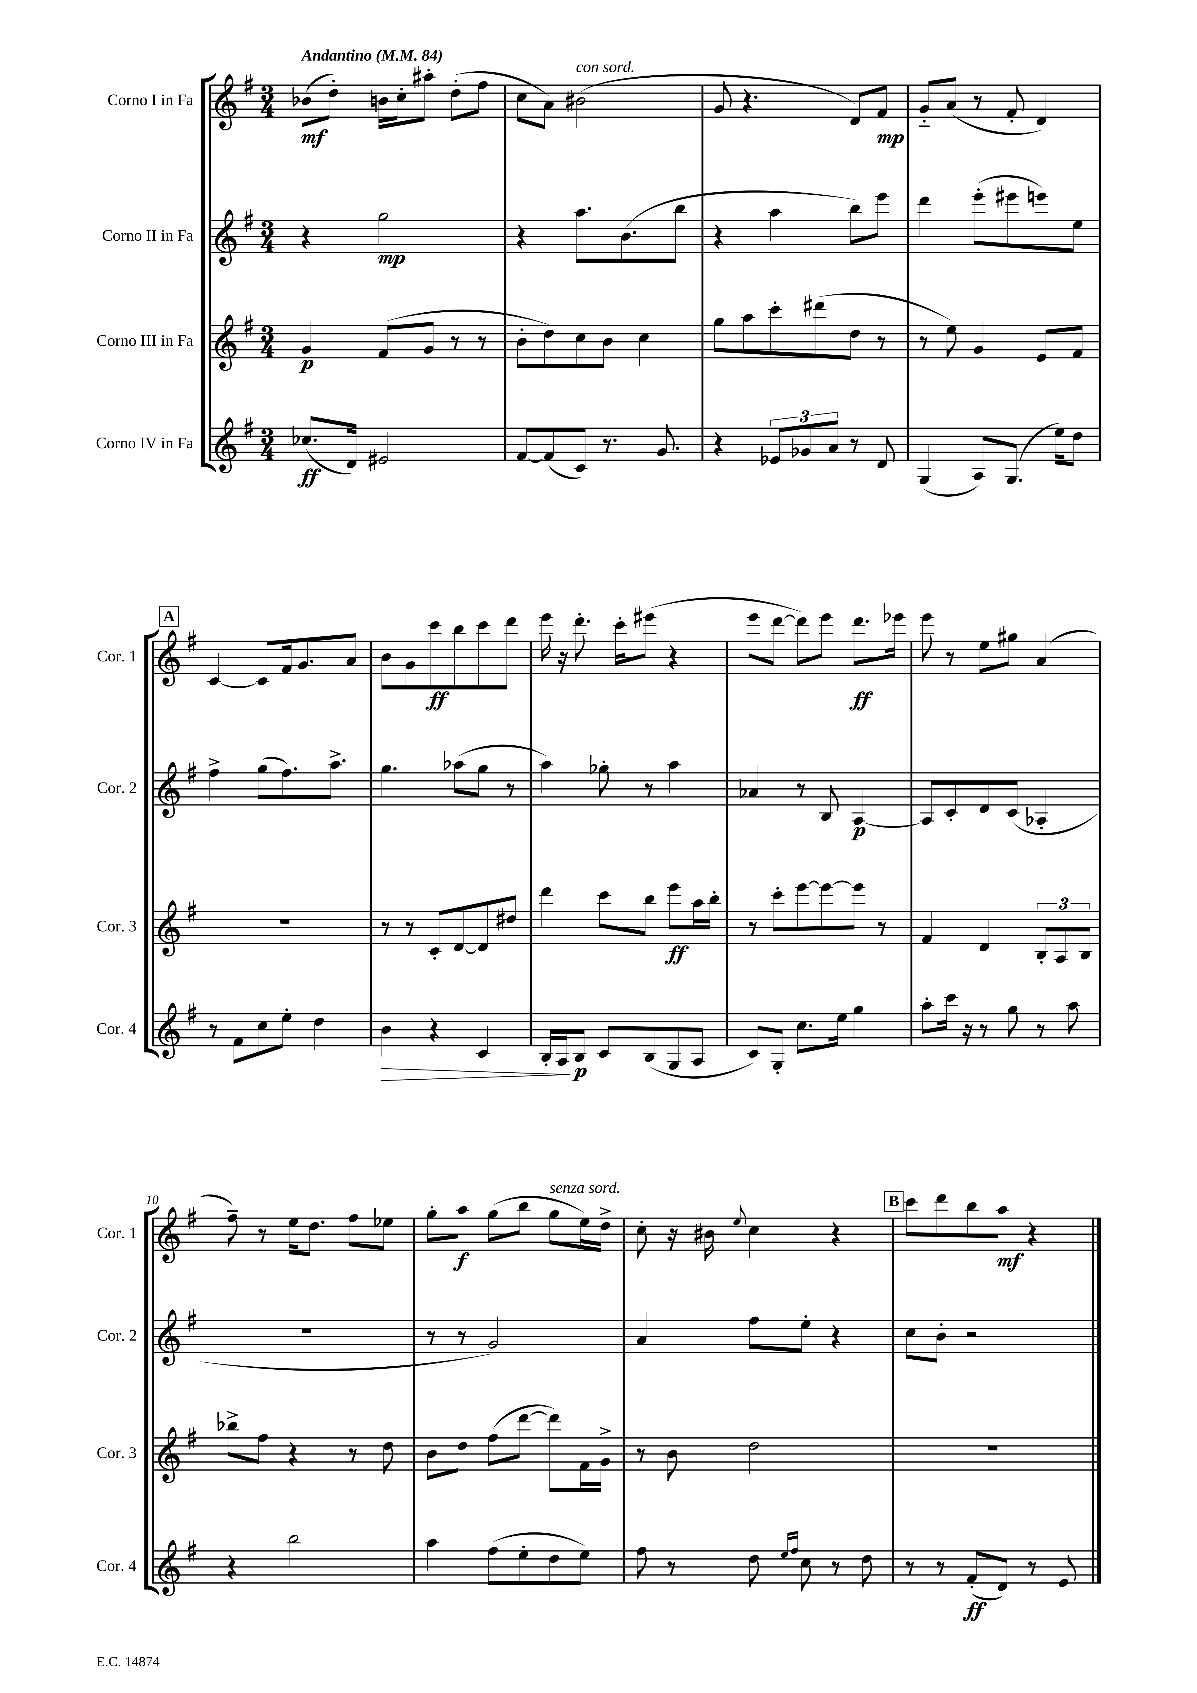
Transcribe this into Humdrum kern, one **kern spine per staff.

**kern	**dynam	**kern	**dynam	**kern	**dynam	**kern	**dynam
*part4	*part4	*part3	*part3	*part2	*part2	*part1	*part1
*staff4	*staff4	*staff3	*staff3	*staff2	*staff2	*staff1	*staff1
*I"Corno IV in Fa	*	*I"Corno III in Fa	*	*I"Corno II in Fa	*	*I"Corno I in Fa	*
*I'Cor. 4	*	*I'Cor. 3	*	*I'Cor. 2	*	*I'Cor. 1	*
*clefG2	*	*clefG2	*	*clefG2	*	*clefG2	*
*k[f#]	*	*k[f#]	*	*k[f#]	*	*k[f#]	*
*M3/4	*	*M3/4	*	*M3/4	*	*M3/4	*
*MM84	*	*MM84	*	*MM84	*	*MM84	*
=1	=1	=1	=1	=1	=1	=1	=1
!	!	!	!	!	!	!LO:TX:a:B:t=Andantino	!
(8.cc-X/L	ff	4g/	p	4r	.	(8b-X\L	mf
.	.	.	.	.	.	8dd'\J)	.
16d/Jk)	.	.	.	.	.	.	.
2e#X/	.	(8f#/L	.	2gg\	mp	16bn\LL	.
.	.	.	.	.	.	16cc'\J	.
.	.	8g/J	.	.	.	8aa#X'\J	.
.	.	8r	.	.	.	(8dd'\L	.
.	.	8r	.	.	.	8ff#\J	.
=2	=2	=2	=2	=2	=2	=2	=2
[8f#/L	.	8b'\L	.	4r	.	8cc\L	.
(8f#/]	.	8dd\)	.	.	.	8a\J)	.
!	!	!	!	!	!	!LO:TX:a:i:t=con sord.	!
8c/J)	.	8cc\	.	8.aa\L	.	(2b#X\	.
8.r	.	8b\J	.	.	.	.	.
.	.	.	.	(8.b\	.	.	.
.	.	4cc\	.	.	.	.	.
8.g/	.	.	.	.	.	.	.
.	.	.	.	8bb\J	.	.	.
=3	=3	=3	=3	=3	=3	=3	=3
4r	.	8gg\L	.	4r	.	8g/	.
.	.	8aa\	.	.	.	4.r	.
12e-X/L	.	8ccc'\	.	4aa\	.	.	.
12g-X/	.	.	.	.	.	.	.
.	.	(8ddd#X\	.	.	.	.	.
12a/J	.	.	.	.	.	.	.
8r	.	8dd\J	.	8bb\L)	.	8d/L)	.
8d/	.	8r	.	8eee\J	.	8f#/J	mp
=4	=4	=4	=4	=4	=4	=4	=4
(4G/	.	8r	.	4ddd\	.	8g/L	.
.	.	8ee\)	.	.	.	(8a/J	.
8A/L)	.	4g/	.	(8eee'\L	.	8r	.
(8.G/J	.	.	.	8eee#X\	.	8f#'/	.
.	.	8e/L	.	8eeen\)	.	4d/)	.
16ee\KL)	.	.	.	.	.	.	.
8dd\J	.	8f#/J	.	8ee\J	.	.	.
!!LO:LB:g=z
!!LO:REH:place=s1:t=A
=5	=5	=5	=5	=5	=5	=5	=5
8r	.	2.r	.	4ff#^\	.	[4c/	.
8f#\L	.	.	.	.	.	.	.
8cc\	.	.	.	(8gg\L	.	8c/L]	.
8ee'\J	.	.	.	8.ff#\)	.	16f#/k	.
.	.	.	.	.	.	8.g/	.
4dd\	.	.	.	.	.	.	.
.	.	.	.	8.aa^\J	.	.	.
.	.	.	.	.	.	8a/J	.
=6	=6	=6	=6	=6	=6	=6	=6
!	!LO:HP:b	!	!	!	!	!	!
4b\	>	8r	.	4.gg\	.	8b\L	.
.	.	8r	.	.	.	8g\	.
4r	.	8c'/L	.	.	.	8ccc\	ff
.	.	[8d/	.	(8aa-X\L	.	8bb\	.
4c/	.	8d/]	.	8gg\J	.	8ccc\	.
.	.	8dd#X/J	.	8r	.	8ddd\J	.
=7	=7	=7	=7	=7	=7	=7	=7
16B'/LL	.	4ddd\	.	4aa\)	.	16eee\	.
16A/J	.	.	.	.	.	16r	.
8B/J	] p	.	.	.	.	8.ddd'\	.
8c/L	.	8ccc\L	.	8gg-X'\	.	.	.
.	.	.	.	.	.	16ccc'\KL	.
(8B/	.	8bb\J	.	8r	.	(8eee#X\J	.
8G/	.	8eee\L	ff	4aa\	.	4r	.
8A/J	.	16aa\L	.	.	.	.	.
.	.	16bb'\JJ	.	.	.	.	.
=8	=8	=8	=8	=8	=8	=8	=8
8c/L)	.	8r	.	4a-X/	.	8eee\L	.
8G'/J	.	8ccc'\L	.	.	.	[8ddd\J	.
8.cc\L	.	[8eee\	.	8r	.	8ddd\L])	.
.	.	8eee\_	.	8B/	.	8eee\J	.
16ee\Jk	.	.	.	.	.	.	.
4gg\	.	8eee\J]	.	[4A/	p	8.ddd\L	ff
.	.	8r	.	.	.	.	.
.	.	.	.	.	.	16eee-X\Jk	.
=9	=9	=9	=9	=9	=9	=9	=9
8aa'\L	.	4f#/	.	8A/L]	.	8eee\	.
16ccc\Jk	.	.	.	8c'/	.	8r	.
16r	.	.	.	.	.	.	.
8r	.	4d/	.	8d/	.	8ee\L	.
8gg\	.	.	.	(8c/J	.	8gg#X\J	.
8r	.	12B'/L	.	4A-X'/	.	(4a/	.
.	.	12A/	.	.	.	.	.
8aa\	.	.	.	.	.	.	.
.	.	12B/J	.	.	.	.	.
!!LO:LB:g=z
=10	=10	=10	=10	=10	=10	=10	=10
4r	.	8bb-X^\L	.	2.r	.	8ff#~\)	.
.	.	8ff#\J	.	.	.	8r	.
2bb\	.	4r	.	.	.	16ee\KL	.
.	.	.	.	.	.	8.dd\J	.
.	.	8r	.	.	.	8ff#\L	.
.	.	8dd\	.	.	.	8ee-X\J	.
=11	=11	=11	=11	=11	=11	=11	=11
4aa\	.	8b\L	.	8r	.	8gg'\L	.
.	.	8dd\J	.	8r	.	8aa\J	f
(8ff#\L	.	(8ff#\L	.	2g/)	.	(8gg\L	.
8ee'\	.	[8ddd\J	.	.	.	8bb\J	.
!	!	!	!	!	!	!LO:TX:a:i:t=senza sord.	!
8dd\	.	8ddd\L])	.	.	.	8gg\L	.
8ee\J)	.	16f#\L	.	.	.	16ee\L)	.
.	.	16g^\JJ	.	.	.	16dd^\JJ	.
=12	=12	=12	=12	=12	=12	=12	=12
8ff#\	.	8r	.	4a/	.	8cc'\	.
8r	.	8b\	.	.	.	16r	.
.	.	.	.	.	.	16b#X\	.
.	.	.	.	.	.	8qqee/	.
8dd\	.	2dd\	.	8ff#\L	.	4cc\	.
16qqee/LL	.	.	.	.	.	.	.
16qqff#/JJ	.	.	.	.	.	.	.
8cc\	.	.	.	8ee'\J	.	.	.
8r	.	.	.	4r	.	4r	.
8dd\	.	.	.	.	.	.	.
!!LO:REH:place=s1:t=B
=13	=13	=13	=13	=13	=13	=13	=13
8r	.	2.r	.	8cc\L	.	8ccc\L	.
8r	.	.	.	8b'\J	.	8ddd\	.
(8f#'/L	ff	.	.	2r	.	8bb\	.
8d/J)	.	.	.	.	.	8aa\J	mf
8r	.	.	.	.	.	4r	.
8e/	.	.	.	.	.	.	.
==	==	==	==	==	==	==	==
*-	*-	*-	*-	*-	*-	*-	*-
